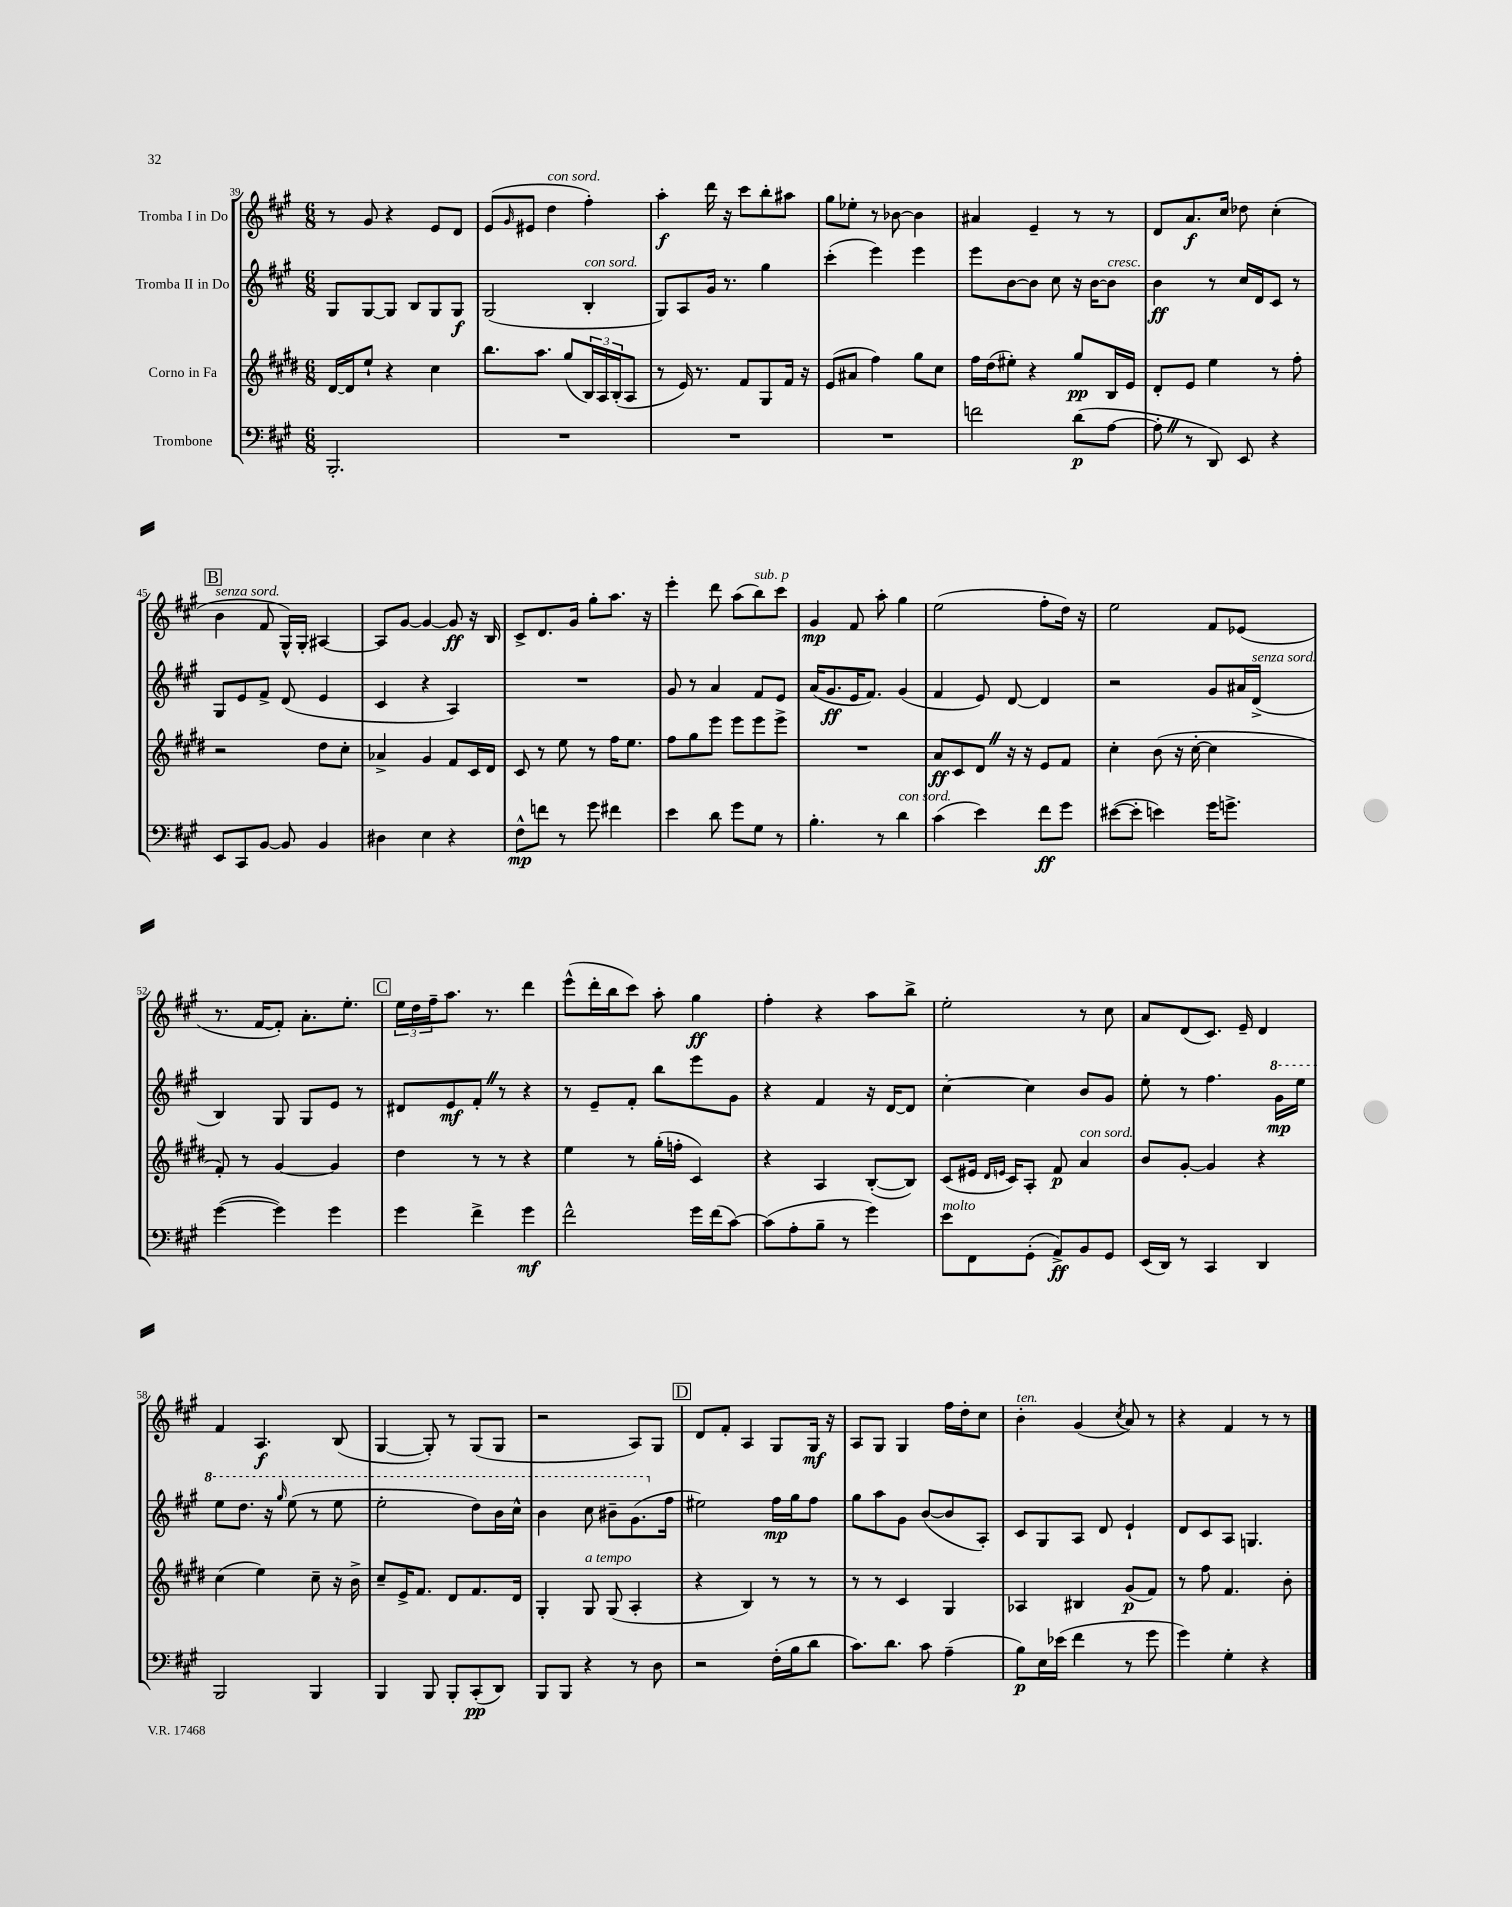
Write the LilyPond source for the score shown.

<<
\new StaffGroup <<
\new Staff = "s0" \with { instrumentName = "Tromba I in Do" } {
    \clef treble \key a \major \numericTimeSignature \time 6/8
    r8 gis'8 r4 e'8 d'8 |
    e'8( \grace { gis'16 } eis'8 d''4^\markup { \italic "con sord." } fis''4-.) |
    a''4-.\f d'''16 r16 cis'''8 b''8-. ais''8 |
    gis''8 ees''8-. r8 bes'8~ bes'4 |
    ais'4 e'4-- r8 r8 |
    d'8 a'8.\f cis''16 des''8 cis''4-.( |
    \mark \markup { \box "B" } b'4^\markup { \italic "senza sord." } fis'8 gis16-^) gis16-. ais4~ |
    ais8 gis'8~ gis'4~ gis'8\ff r16 b16 |
    cis'8-> d'8. gis'16 gis''8-. a''8. r16 |
    e'''4-. d'''8 a''8( b''8^\markup { \italic "sub. p" }) cis'''8 |
    gis'4\mp fis'8 a''8-. gis''4 |
    e''2( fis''8-. d''16) r16 |
    e''2 fis'8 ees'8( |
    r8. fis'16~ fis'8-.) a'8.-. e''8.-. |
    \mark \markup { \box "C" } \tuplet 3/2 { e''16 d''16 fis''16-- } a''8. r8. d'''4 |
    e'''8-^( d'''16-. b''16 cis'''8) a''8-. gis''4\ff |
    fis''4-. r4 a''8 b''8-> |
    e''2-. r8 cis''8 |
    a'8 d'8( cis'8.) e'16-- d'4 |
    fis'4 a4.\f b8( |
    gis4~ gis8-.) r8 gis8( gis8 |
    r2 a8) gis8 |
    \mark \markup { \box "D" } d'8 fis'8-. a4 gis8 gis16\mf r16 |
    a8 gis8 gis4 fis''16 d''16-. cis''8 |
    b'4-.^\markup { \italic "ten." } gis'4( \acciaccatura { cis''8 } a'8) r8 |
    r4 fis'4 r8 r8 \bar "|." |
}
\new Staff = "s1" \with { instrumentName = "Tromba II in Do" } {
    \clef treble \key a \major \numericTimeSignature \time 6/8
    gis8 gis8~ gis8 b8 gis8 gis8\f |
    gis2( b4-.^\markup { \italic "con sord." } |
    gis8) a8 gis'16 r8. gis''4 |
    cis'''4-.( e'''4) e'''4 |
    e'''8 b'8~ b'8 cis''8 r16 b'16~ b'8^\markup { \italic "cresc." } |
    b'4\ff r8 cis''16 d'16 cis'8 r8 |
    \mark \markup { \box "B" } gis8 e'8 fis'8-> d'8( e'4 |
    cis'4 r4 a4) |
    R2. |
    gis'8 r8 a'4 fis'8 e'8 |
    a'16( gis'8.\ff e'16 fis'8.) gis'4( |
    fis'4 e'8) d'8~ d'4 |
    r2 gis'8 ais'16 d'16->^\markup { \italic "senza sord." }( |
    b4) gis8 gis8 e'8 r8 |
    \mark \markup { \box "C" } dis'8 e'8\mf fis'8-. \once \override BreathingSign.text = \markup { \musicglyph "scripts.caesura.straight" } \breathe r8 r4 |
    r8 e'8-- fis'8-. b''8 e'''8 gis'8 |
    r4 fis'4 r16 d'16~ d'8 |
    cis''4~-. cis''4 b'8 gis'8 |
    e''8-. r8 fis''4. \ottava #1 gis''16\mp e'''16 |
    e'''8 d'''8. r16 \grace { gis'''16 } e'''8( r8 e'''8 |
    e'''2-. d'''8) b''16 cis'''16-^ |
    b''4 cis'''8 bis''8-- gis''8.( \ottava #0 fis''16 |
    \mark \markup { \box "D" } eis''2) fis''16\mp gis''16 fis''8 |
    gis''8 a''8 gis'8 b'8~( b'8 a8-.) |
    cis'8 gis8 a8 d'8 e'4-! |
    d'8 cis'8 a8 g4. \bar "|." |
}
\new Staff = "s2" \with { instrumentName = "Corno in Fa" } {
    \clef treble \key e \major \numericTimeSignature \time 6/8
    dis'16~ dis'16 e''8-! r4 cis''4 |
    b''8. a''8. gis''8( \tuplet 3/2 { b16) a16 b16-.( } a8 |
    r8 e'16) r8. fis'8 gis8 fis'16 r16 |
    e'8( ais'8 fis''4) gis''8 cis''8 |
    fis''16 dis''16( eis''8-.) r4 gis''8\pp b16 e'16 |
    dis'8-. e'8 e''4 r8 fis''8-. |
    \mark \markup { \box "B" } r2 dis''8 cis''8-. |
    aes'4-> gis'4 fis'8 cis'16 dis'16 |
    cis'8 r8 e''8 r8 fis''16 e''8. |
    fis''8 gis''8 e'''8 e'''8 e'''8 e'''8-> |
    R2. |
    a'8\ff cis'8 dis'8 \once \override BreathingSign.text = \markup { \musicglyph "scripts.caesura.straight" } \breathe r16 r16 e'8 fis'8 |
    cis''4-. b'8( r16 cis''16~-. cis''4 |
    fis'8-.) r8 gis'4~ gis'4 |
    \mark \markup { \box "C" } dis''4 r8 r8 r4 |
    e''4 r8 gis''16-.( f''16-. cis'4) |
    r4 a4 b8~-.( b8) |
    cis'8( eis'16 \grace { dis'16 e'16 } cis'16) a8-. fis'8\p a'4^\markup { \italic "con sord." } |
    b'8 gis'8~-. gis'4 r4 |
    cis''4( e''4) cis''8-- r16 b'16-> |
    cis''8-- e'16-> fis'8. dis'8 fis'8. dis'16 |
    gis4-. gis8^\markup { \italic "a tempo" } gis8( a4-. |
    \mark \markup { \box "D" } r4 b4) r8 r8 |
    r8 r8 cis'4 gis4 |
    aes4 bis4 gis'8\p( fis'8) |
    r8 fis''8 fis'4. b'8-. \bar "|." |
}
\new Staff = "s3" \with { instrumentName = "Trombone" } {
    \clef bass \key a \major \numericTimeSignature \time 6/8
    b,,2.-. |
    R2. |
    R2. |
    R2. |
    f'2 d'8\p( a8~ |
    a8-. \once \override BreathingSign.text = \markup { \musicglyph "scripts.caesura.straight" } \breathe r8 d,8) e,8 r4 |
    \mark \markup { \box "B" } e,8 cis,8 b,8~ b,8 b,4 |
    dis4 e4 r4 |
    fis8-^\mp f'8 r8 gis'8 fis'4 |
    e'4 d'8 gis'8 gis8 r8 |
    b4.-. r8 d'4^\markup { \italic "con sord." } |
    cis'4( e'4) fis'8\ff gis'8 |
    eis'8~( eis'8-. e'4) gis'16 g'8.-> |
    gis'4~( gis'4) gis'4 |
    \mark \markup { \box "C" } gis'4 fis'4-> gis'4\mf |
    fis'2-^ gis'16 fis'16( cis'8~) |
    cis'8( a8-. b8-- r8 gis'4) |
    e'8^\markup { \italic "molto" } fis,8 gis,8-.( a,8->\ff) b,8 gis,8 |
    e,16( d,16) r8 cis,4 d,4 |
    b,,2 b,,4 |
    b,,4 b,,8 b,,8-. cis,8-.\pp( d,8) |
    b,,8 b,,8 r4 r8 d8 |
    \mark \markup { \box "D" } r2 fis16-.( b16 d'8 |
    cis'8.) d'8. cis'8 a4--( |
    b8\p) e16 ees'16( fis'4 r8 gis'8 |
    gis'4) gis4-. r4 \bar "|." |
}
>>
>>
\layout { \context { \Score currentBarNumber = #39 } }
